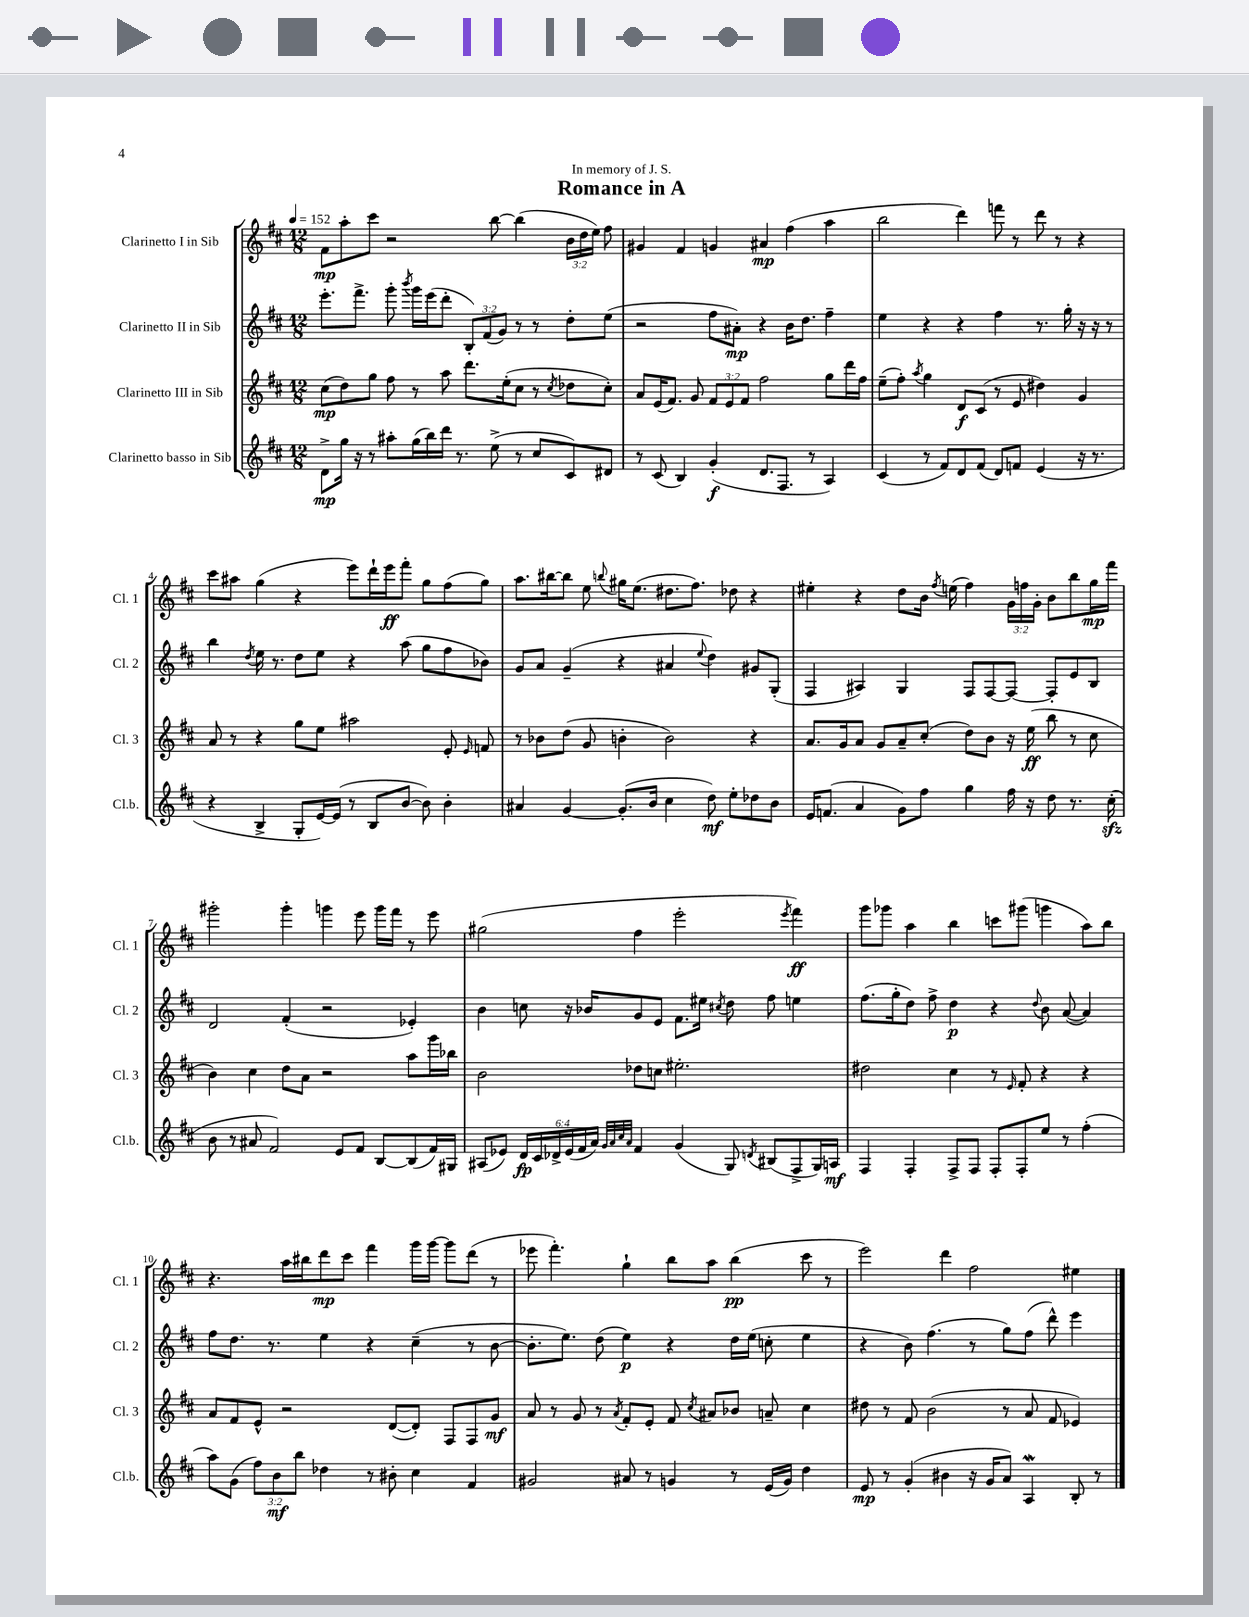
\header { title = "Romance in A" dedication = "In memory of J. S." }
<<
\new StaffGroup <<
\new Staff = "s0" \with { instrumentName = "Clarinetto I in Sib" shortInstrumentName = "Cl. 1" } {
    \clef treble \key d \major \numericTimeSignature \time 12/8 \override Staff.TupletNumber.text = #tuplet-number::calc-fraction-text \tempo 4 = 152
    \autoBeamOff fis'8[\mp a''8-. cis'''8] r2 b''8~ b''4( \tuplet 3/2 { b'16[ d''16 e''16]) } fis''8 |
    gis'4 fis'4 g'4 ais'4\mp fis''4( a''4 |
    b''2 d'''4) f'''8 r8 d'''8 r8 r4 |
    cis'''8[ ais''8] g''4( r4 e'''8[) d'''16-! e'''16\ff fis'''8]-. g''8[ fis''8( g''8]) |
    a''8.[ bis''16~ bis''8] e''8 \appoggiatura { b''8 } gis''16[ e''8.]( dis''8.[ fis''8.]) des''8 r4 |
    eis''4-. r4 d''8[ b'16] \acciaccatura { fis''8 } e''16( fis''4) \tuplet 3/2 { g'16[ f''16 g'16]-. } b'8[ b''8 g''16\mp fis'''16] |
    gis'''2-. gis'''4-. g'''4 e'''8 g'''16[ fis'''16] r8 e'''8 |
    gis''2( fis''4 e'''2-. \acciaccatura { e'''8 } fis'''4\ff) |
    g'''8[ ges'''8] a''4 b''4 c'''8[ gis'''8]( g'''4 a''8[) b''8] |
    r4. a''16[ bis''16 d'''8\mp cis'''8] fis'''4 g'''16[ g'''16]~ g'''8[ d'''8]( r8 |
    ees'''8 fis'''4.-.) g''4-! b''8[ a''8] b''4\pp( cis'''8 r8 |
    e'''2) d'''4 fis''2 eis''4 \bar "|." |
}
\new Staff = "s1" \with { instrumentName = "Clarinetto II in Sib" shortInstrumentName = "Cl. 2" } {
    \clef treble \key d \major \numericTimeSignature \time 12/8 \override Staff.TupletNumber.text = #tuplet-number::calc-fraction-text
    \autoBeamOff e'''8.[-. fis'''8.]-> g'''8-. \acciaccatura { b'''8 } g'''16[ e'''16( d'''8]-. \tuplet 3/2 { b8[-.) fis'8( g'8]) } r8 r8 d''8[-. e''8]( |
    r2 fis''8[ ais'8]-.\mp) r4 b'16[ d''8.] fis''4-- |
    e''4 r4 r4 fis''4 r8. g''16-. r16 r16 r8 |
    b''4 \acciaccatura { d''8 } e''16 r8. d''8[ e''8] r4 a''8( g''8[ fis''8 bes'8]) |
    g'8[ a'8] g'4--( r4 ais'4 \appoggiatura { e''8 } d''4) gis'8[ g8]-.( |
    fis4 ais4) g4 fis8[ fis8~ fis8]~ fis8[-. e'8 b8] |
    d'2 fis'4-.( r2 ees'4-.) |
    b'4 c''8 r16 bes'16[ g'8 e'8] fis'8.[ eis''16] \acciaccatura { cis''8 } d''8 fis''8 e''4 |
    fis''8.[( g''16-. d''8]) fis''8-> d''4\p r4 \appoggiatura { d''8 } b'8 a'8~( a'4) |
    fis''8[ d''8.] r8. e''4 r4 cis''4--( r8 b'8~ |
    b'8.[-. e''8.]) d''8( e''4\p) r4 d''16[ e''16]( c''8-. e''4 |
    r4 b'8) fis''4.( r8 g''8[) fis''8]( d'''8-^) e'''4 \bar "|." |
}
\new Staff = "s2" \with { instrumentName = "Clarinetto III in Sib" shortInstrumentName = "Cl. 3" } {
    \clef treble \key d \major \numericTimeSignature \time 12/8 \override Staff.TupletNumber.text = #tuplet-number::calc-fraction-text
    \autoBeamOff cis''8[\mp( d''8) g''8] fis''8 r8 a''8 d'''8.[ e''16-.( cis''8] r8 \acciaccatura { cis''8 } des''8[ cis''8]-.) |
    a'8[ e'16( fis'8.]) g'8 \tuplet 3/2 { fis'8[ e'8 fis'8] } fis''2 g''8[ d'''16 fis''16] |
    e''8[--( fis''8]-.) \acciaccatura { a''8 } g''4 d'8[\f cis'8]( r8 e'8 dis''4) g'4 |
    a'8 r8 r4 g''8[ e''8] ais''2 e'8-. \grace { e'16 } f'8 |
    r8 bes'8[ d''8]( g'8 b'4-. b'2) r4 |
    a'8.[ g'16 a'8] g'8[ a'8-- cis''8]-.( d''8[) b'8] r16 e''16\ff( b''8 r8 cis''8 |
    b'4) cis''4 d''8[ a'8] r2 a''8[ g'''16 bes''16] |
    b'2 des''8[ c''8] eis''2.-. |
    dis''2 cis''4 r8 \grace { e'16 } fis'8-. r4 r4 |
    a'8[ fis'8 e'8]-^ r2 d'8[~( d'8]-.) fis8[ fis8 g'8]\mf |
    a'8 r8 g'8 r8 \acciaccatura { a'8 } fis'8[-. e'8]-. fis'8 \acciaccatura { cis''8 } ais'8[ bes'8] a'8-- cis''4 |
    dis''8 r8 fis'8 b'2( r8 a'8 fis'8 ees'4) \bar "|." |
}
\new Staff = "s3" \with { instrumentName = "Clarinetto basso in Sib" shortInstrumentName = "Cl.b." } {
    \clef treble \key d \major \numericTimeSignature \time 12/8 \override Staff.TupletNumber.text = #tuplet-number::calc-fraction-text
    \autoBeamOff d'8[->\mp g''16] r16 r8 ais''8[-. g''16( b''16) d'''16] r8. e''8->( r8 cis''8[ cis'8) dis'8] |
    r8 cis'8( b4) g'4-.\f( d'8.[ fis8.] r8 a4) |
    cis'4( r8 fis'8[) d'8 fis'8]( d'8[) f'8] e'4( r16 r8. |
    r4 b4-> g8[-. e'16~) e'16]( r8 b8[ b'8]~ b'8) b'4-. |
    ais'4 g'4~ g'8.[-.( b'16] cis''4 d''8\mf) e''8[-. des''8 b'8] |
    e'16[ f'8.]( a'4 g'8[) fis''8] g''4 fis''16 r16 d''8 r8. cis''16-.\sfz( |
    b'8 r8 ais'8 fis'2) e'8[ fis'8] b8[~ b8( fis'16) gis16] |
    ais8[( ees'8]) \tuplet 6/4 { d'16[\fp cis'16 des'16-> ees'16( fis'16 a'16]) } \grace { g'32[ a'32 cis''32 a'32] } fis'4 g'4( g8) \acciaccatura { d'8 } bis8[( fis8-> g16) a16]\mf |
    fis4 fis4-. fis8[-> fis8] fis8[-. fis8-. e''8] r8 fis''4-.( |
    a''8[) g'8]( \tuplet 3/2 { fis''8[) b'8\mf b''8] } des''4 r8 bis'8-. cis''4 fis'4 |
    gis'2 ais'8 r8 g'4 r8 e'16[( g'16]) d''4 |
    e'8\mp r8 g'4-.( bis'4 r16 g'16[ a'8]) a4\mordent b8-. r8 \bar "|." |
}
>>
>>
